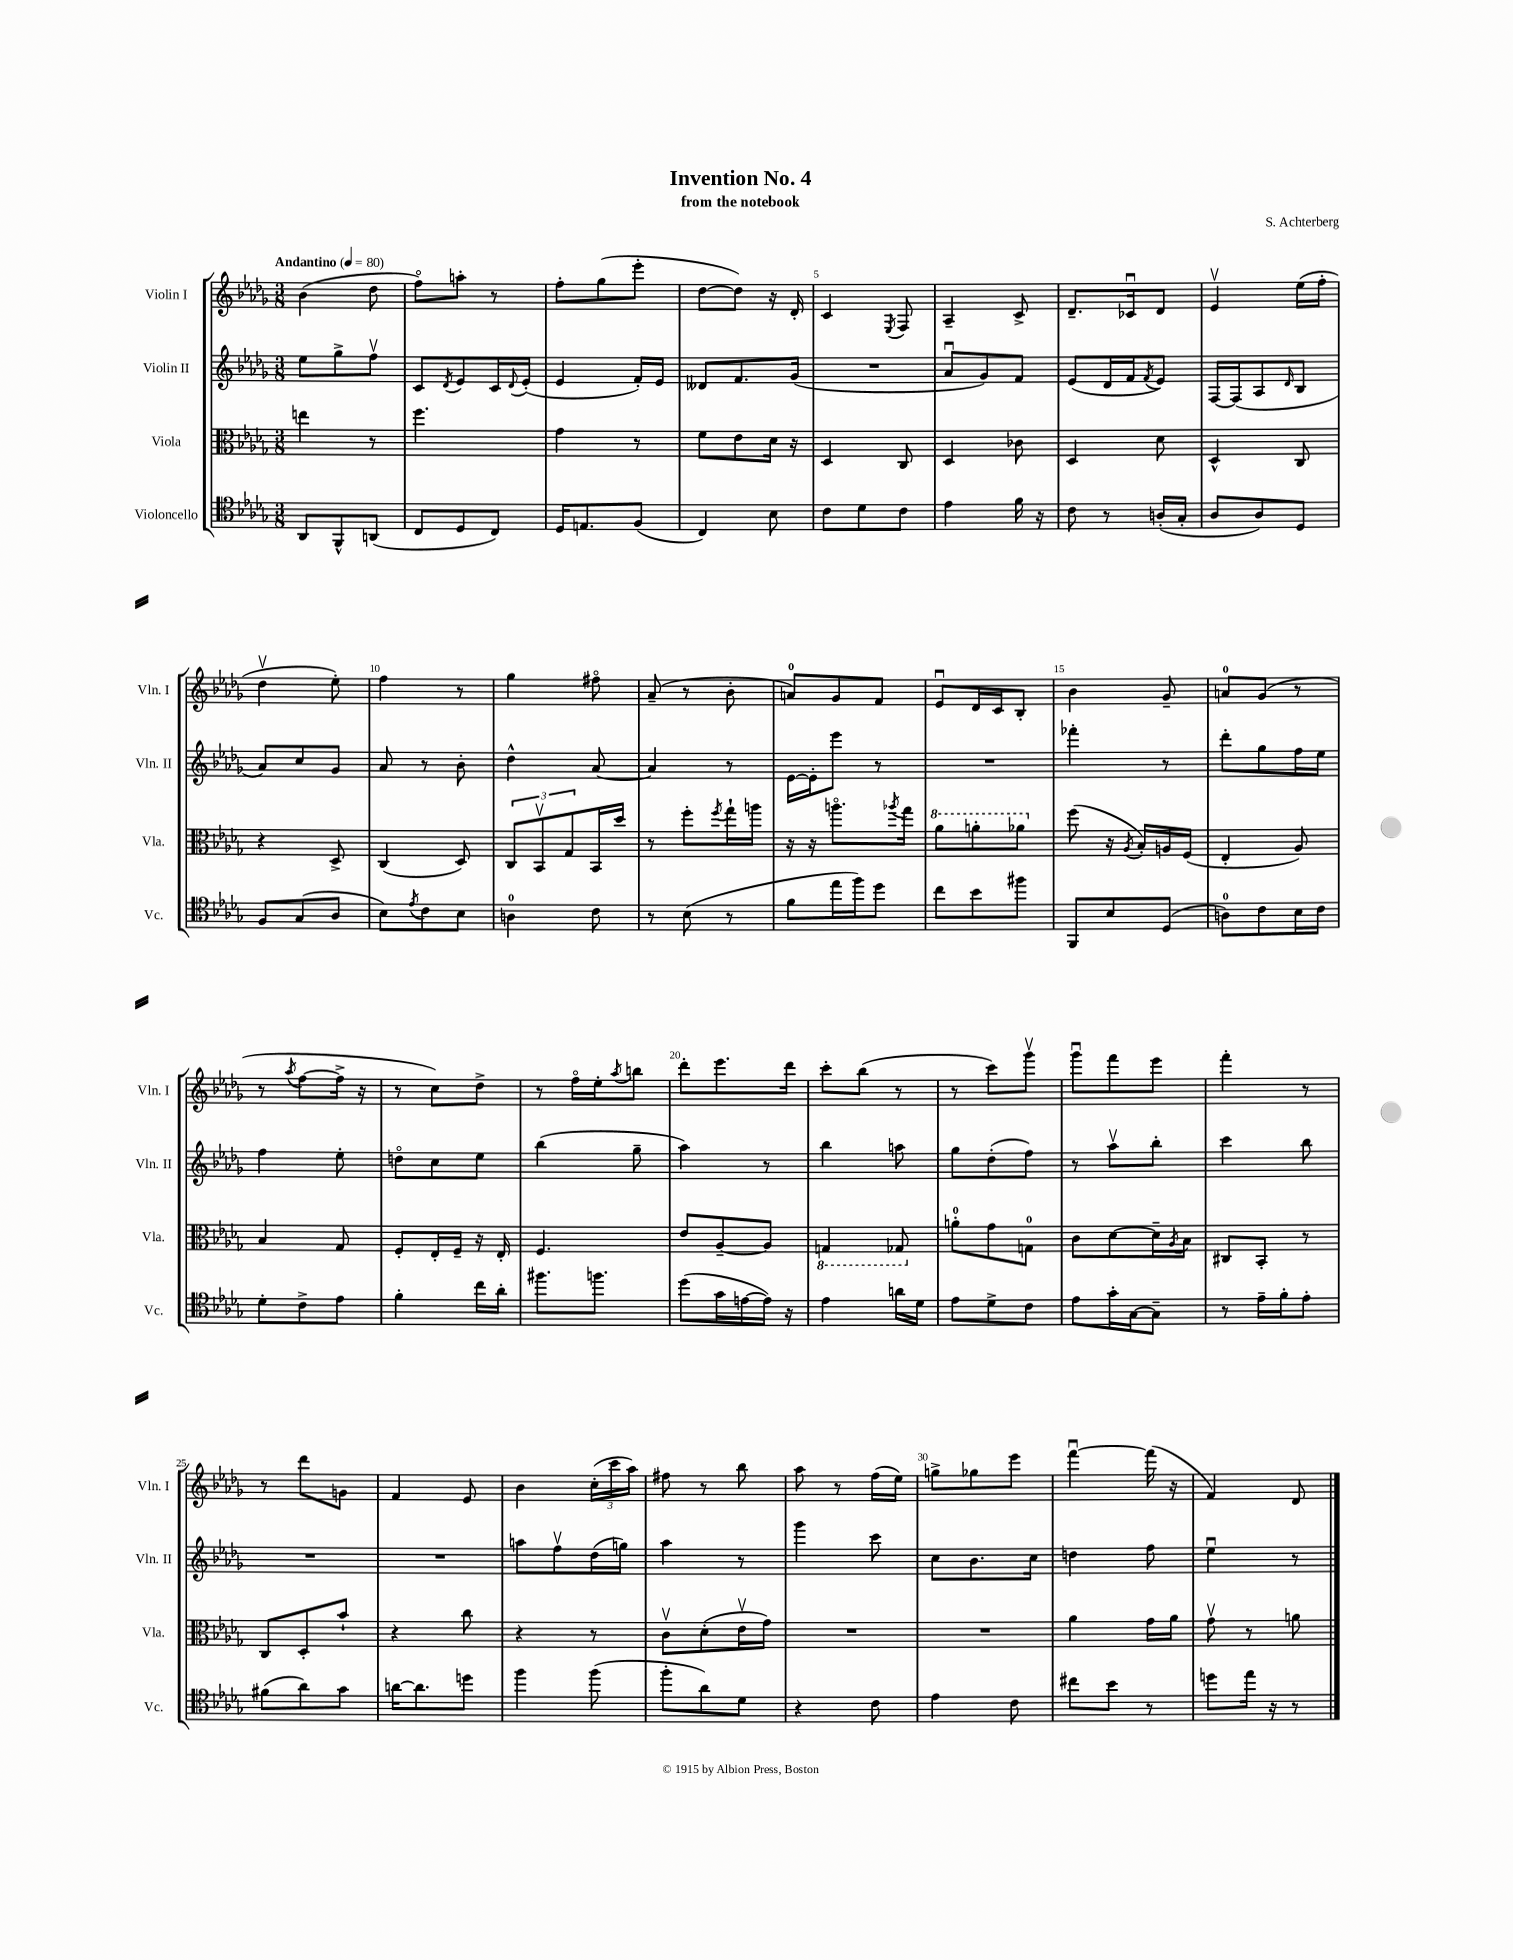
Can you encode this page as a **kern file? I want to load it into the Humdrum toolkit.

**kern	**kern	**kern	**kern
*part4	*part3	*part2	*part1
*staff4	*staff3	*staff2	*staff1
*I"Violoncello	*I"Viola	*I"Violin II	*I"Violin I
*I'Vc.	*I'Vla.	*I'Vln. II	*I'Vln. I
*clefC4	*clefC3	*clefG2	*clefG2
*k[b-e-a-d-g-]	*k[b-e-a-d-g-]	*k[b-e-a-d-g-]	*k[b-e-a-d-g-]
*M3/8	*M3/8	*M3/8	*M3/8
*MM80	*MM80	*MM80	*MM80
=1	=1	=1	=1
!	!	!	!LO:TX:a:B:t=Andantino
8AA-/L	4een\	8ee-\L	(4b-\
8FF^^/	.	8gg-^\	.
(8AAn/J	8r	8ffv\J	8dd-\
=2	=2	=2	=2
8C/L	4.ff\	8c/L	8ff\L)
.	.	8qd-/	.
8D-/	.	8e-/	8aan'\J
8C/J)	.	16c/L	8r
.	.	8qqd-/	.
.	.	(16e-'/JJ	.
=3	=3	=3	=3
16D-/KL	4g-\	4e-/	8ff'\L
8.En/	.	.	.
.	.	.	(8gg-\
(8F/J	8r	16f'/LL)	8eee-'\J
.	.	16e-/JJ	.
=4	=4	=4	=4
4C/)	8f\L	8d--X/L	[8dd-\L
.	8e-\	8.f/	8dd-\J])
8B-\	16d-\Jk	.	16r
.	16r	(16g-/Jk	16d-'/
=5	=5	=5	=5
8c\L	4D-/	4.r	4c/
8d-\	.	.	.
.	.	.	8qE-/
8c\J	8C/	.	8F/
=6	=6	=6	=6
4e-\	4D-/	8a-u/L	4A-~/
.	.	8g-/)	.
16f\	8c-X\	8f/J	8c^/
16r	.	.	.
=7	=7	=7	=7
8c\	4D-/	(8e-/L	8.d-~/L
8r	.	16d-/L	.
.	.	16f/J	16c-Xu/k
.	.	8qf/	.
(16An'/LL	8d-\	8e-/J)	8d-/J
16G-'/JJ	.	.	.
=8	=8	=8	=8
8A-/L	4D-^^/	[16F/LL	4e-v/
.	.	(16F/J]	.
8A-/)	.	8A-/	.
.	.	16qqd-/	.
8D-/J	8C/	8B-/J	(16ee-\LL
.	.	.	16ff'\JJ
!!LO:LB:g=z
=9	=9	=9	=9
8F/L	4r	8a-/L)	4dd-v\
(8G-/	.	8cc/	.
8A-/J	8D-^/	8g-/J	8ee-'\)
=10	=10	=10	=10
8B-\L)	(4C/	8a-/	4ff\
8qe-/	.	.	.
8c\	.	8r	.
8B-\J	8D-/)	8b-'\	8r
=11	=11	=11	=11
4An\	12C/L	4dd-^^\	4gg-\
.	12BB-v/	.	.
.	12G-/	.	.
8c\	16BB-/L	[8a-/	8ff#X\
.	16dd-/JJ	.	.
=12	=12	=12	=12
8r	8r	4a-/]	(8a-~/
(8B-\	8ff'\L	.	8r
.	8qff/	.	.
8r	16gg-`\L	8r	8b-'\
.	16aan\JJ	.	.
=13	=13	=13	=13
8f\L	16r	[16e-\LL	8an/L)
.	16r	16e-'\J]	.
16ee-\L	8.aan\L	8eee-\J	8g-/
16ff\J)	.	.	.
8dd-\J	.	8r	8f/J
.	8qaa-X/	.	.
.	16gg-\Jk	.	.
=14	=14	=14	=14
*	*8va	*	*
8cc\L	8aa-\L	4.r	8e-u/L
8b-\	8aan'\	.	16d-/L
.	.	.	16c/J
8ff#X\J	8aa-X\J	.	8B-'/J
=15	=15	=15	=15
*	*X8va	*	*
8FF/L	(8ff\	4fff-X'\	4b-\
8B-/	16r	.	.
.	8qA-/	.	.
.	16B-'/LL)	.	.
(8D-/J	16An/	8r	8g-~/
.	(16F/JJ	.	.
=16	=16	=16	=16
8An\L)	4E-'/	8ddd-'\L	8an/L
8c\	.	8gg-\	(8g-/J
16B-\L	8A-/)	16ff\L	8r
16c\JJ	.	16ee-\JJ	.
!!LO:LB:g=z
=17	=17	=17	=17
8d-'\L	4B-/	4ff\	8r
.	.	.	8qaa-/
8c^\	.	.	[8ff\L
8e-\J	8G-/	8ee-'\	16ff^\Jk]
.	.	.	16r
=18	=18	=18	=18
4f'\	8F'/L	8ddn\L	8r
.	16E-'/L	8cc\	8cc\L)
.	16F~/JJ	.	.
16cc\LL	16r	8ee-\J	8dd-^\J
16a-'\JJ	16E-'/	.	.
=19	=19	=19	=19
8.ff#X\L	4.F/	(4bb-\	8r
.	.	.	16ff\LL
8.ffn\J	.	.	16ee-'\J
.	.	.	8qaa-/
.	.	8gg-~\	8bbn\J
=20	=20	=20	=20
(8dd-\L	8e-/L	4aa-\)	8ddd-'\L
16g-\L	[8A-~/	.	8.eee-\
[16en\	.	.	.
16e\JJ])	8A-/J]	8r	.
16r	.	.	16ddd-\Jk
=21	=21	=21	=21
*	*8ba	*	*
4e-\	4GGn/	4bb-\	8ccc'\L
.	.	.	(8bb-\J
16an\LL	8GG-X/	8aan\	8r
16d-\JJ	.	.	.
=22	=22	=22	=22
*	*X8ba	*	*
8e-\L	8an'\L	8gg-\L	8r
8d-^\	8g-\	(8dd-'\	8ccc\L)
8c\J	8Gn\J	8ff\J)	8ggg-v\J
=23	=23	=23	=23
8e-\L	8c\L	8r	8ggg-u\L
16g-'\L	[8d-\	8aa-v\L	8fff\
[16G-\J	.	.	.
8G-~\J]	16d-~\L]	8bb-'\J	8eee-\J
.	8qA-/	.	.
.	16B-\JJ	.	.
=24	=24	=24	=24
8r	8C#X/L	4ccc\	4fff'\
16e-~\LL	8BB-'/J	.	.
16f'\J	.	.	.
8e-'\J	8r	8bb-\	8r
!!LO:LB:g=z
=25	=25	=25	=25
(8f#X\L	8C/L	4.r	8r
8a-\)	8D-'/	.	8ddd-\L
8g-\J	8b-`/J	.	8gn\J
=26	=26	=26	=26
[16an\KL	4r	4.r	4f/
8.a\]	.	.	.
8ddn\J	8cc\	.	8e-/
=27	=27	=27	=27
4ff\	4r	8aan\L	4b-\
.	.	8ffv\	.
(8ff\	8r	(16dd-\L	(24cc'\LL
.	.	.	24ccc\
.	.	16ggn\JJ)	.
.	.	.	24aa-\JJ)
=28	=28	=28	=28
8ff'\L	8cv\L	4aa-\	8ff#X\
8a-\)	(8d-'\	.	8r
8d-\J	16e-v\L	8r	8bb-\
.	16g-\JJ)	.	.
=29	=29	=29	=29
4r	4.r	4ggg-\	8aa-\
.	.	.	8r
8c\	.	8ccc\	(16ff\LL
.	.	.	16ee-\JJ)
=30	=30	=30	=30
4e-\	4.r	8cc\L	8ggn^\L
.	.	8.b-\	8gg-X\
8c\	.	.	8eee-\J
.	.	16cc\Jk	.
=31	=31	=31	=31
8cc#X\L	4a-\	4ddn\	[4fffu\
8b-\J	.	.	.
8r	16g-\LL	8ff\	(16fff\]
.	16a-\JJ	.	16r
=32	=32	=32	=32
8ddn\L	8g-v\	4ee-u\	4f/)
16ee-\Jk	8r	.	.
16r	.	.	.
8r	8an\	8r	8d-/
==	==	==	==
*-	*-	*-	*-
